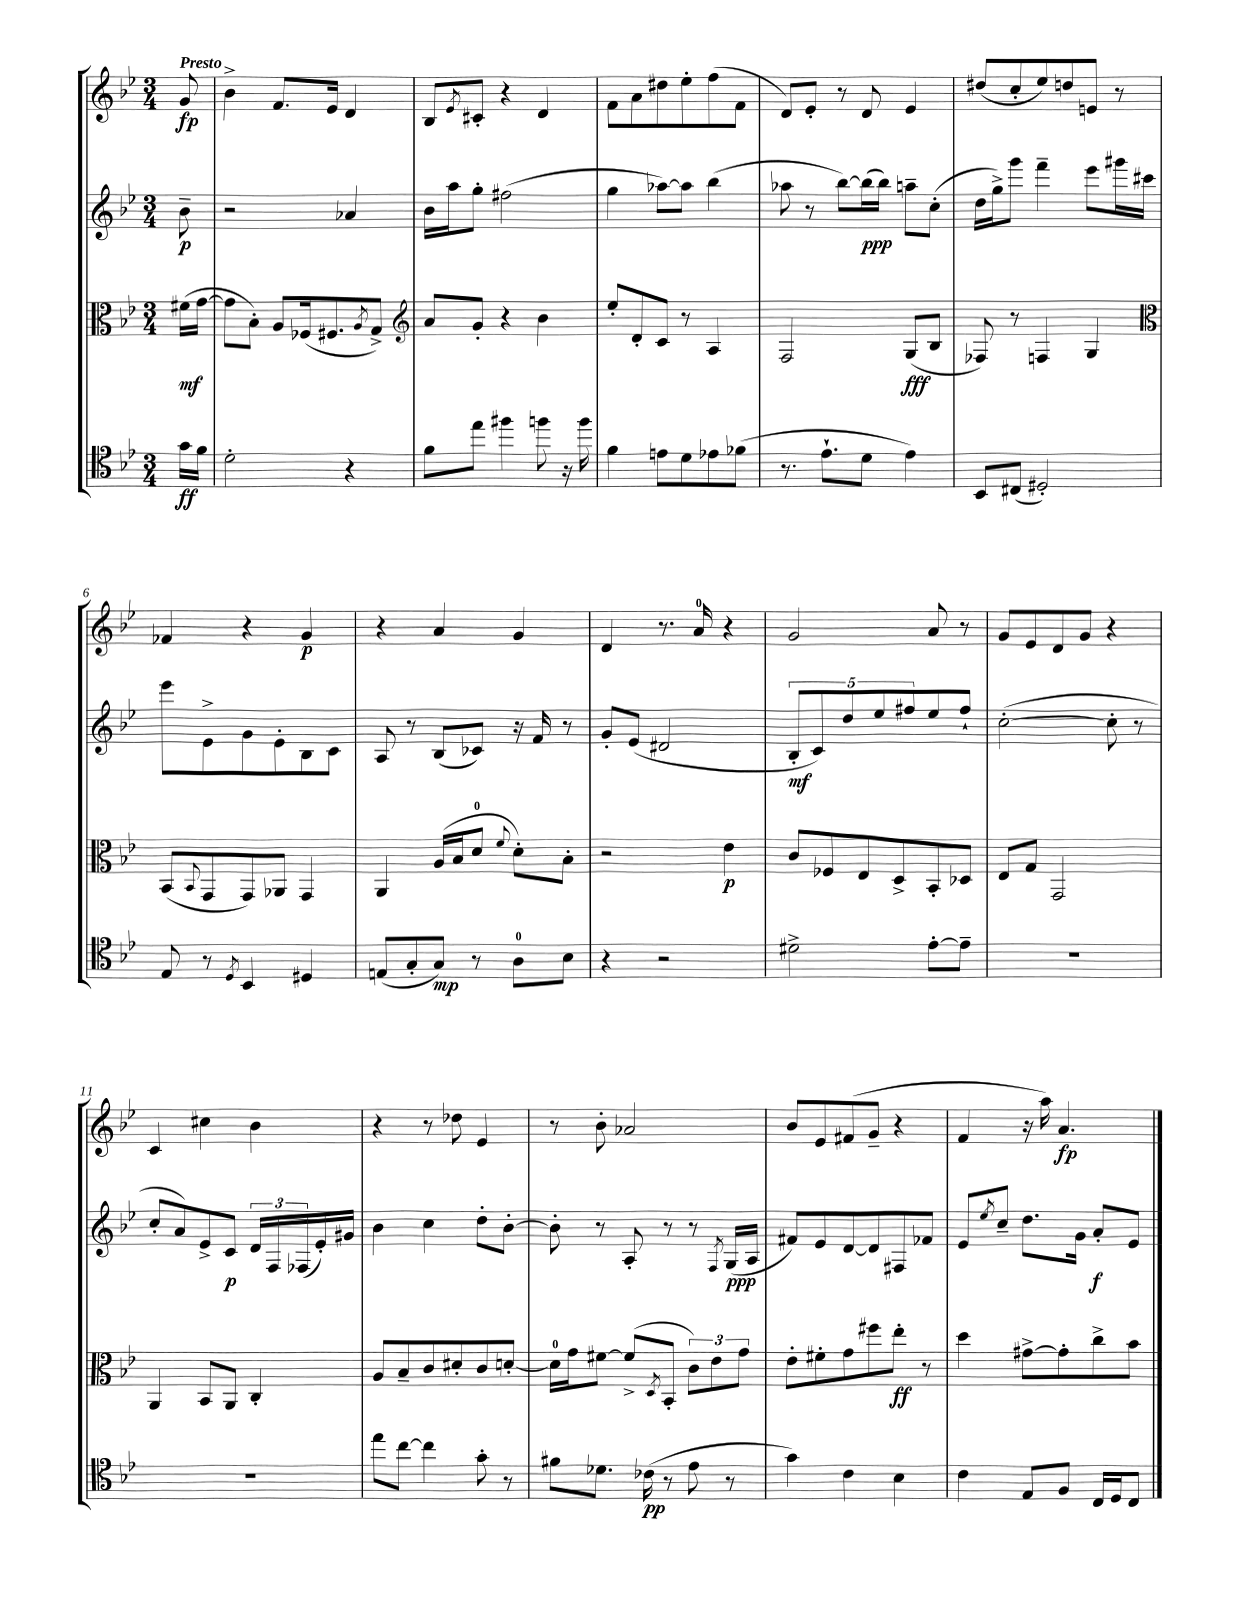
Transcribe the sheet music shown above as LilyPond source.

<<
\new StaffGroup <<
\new Staff = "s0" {
    \clef treble \key bes \major \numericTimeSignature \time 3/4 \partial 8 \tempo "Presto"
    g'8\fp |
    bes'4-> f'8. ees'16 d'4 |
    bes8 \acciaccatura { ees'8 } cis'8-. r4 d'4 |
    f'8 a'8 dis''8 ees''8-. f''8( f'8 |
    d'8) ees'8-. r8 d'8 ees'4 |
    dis''8( c''8-. ees''8) d''8 e'8 r8 |
    fes'4 r4 g'4\p |
    r4 a'4 g'4 |
    d'4 r8. a'16-0 r4 |
    g'2 a'8 r8 |
    g'8 ees'8 d'8 g'8 r4 |
    c'4 cis''4 bes'4 |
    r4 r8 des''8 ees'4 |
    r8 bes'8-. aes'2 |
    bes'8 ees'8 fis'8( g'8-- r4 |
    f'4 r16 a''16) a'4.\fp \bar "|." |
}
\new Staff = "s1" {
    \clef treble \key bes \major \numericTimeSignature \time 3/4 \partial 8
    bes'8--\p |
    r2 aes'4 |
    bes'16 a''16 g''8-. fis''2( |
    g''4 aes''8~) aes''8 bes''4( |
    aes''8 r8 bes''8~) bes''16\ppp( bes''16) a''8-- c''8-.( |
    d''16 g''16->) g'''8 f'''4-- ees'''8 gis'''16 cis'''16 |
    ees'''8 ees'8-> g'8 ees'8-. bes8 c'8 |
    a8 r8 bes8( ces'8) r16 f'16 r8 |
    g'8-. ees'8( dis'2 |
    \tuplet 5/4 { bes8-.\mf c'8) d''8 ees''8 fis''8 } ees''8 fis''8-! |
    c''2~-.( c''8-. r8 |
    c''8-. a'8) ees'8-> c'8\p \tuplet 3/2 { d'16 f16 fes16( } ees'16-.) gis'16 |
    bes'4 c''4 d''8-. bes'8~-. |
    bes'8-. r8 a8-. r8 r8 \acciaccatura { f8 } g16\ppp( a16 |
    fis'8) ees'8 d'8~ d'8 fis8 fes'8 |
    ees'8 \acciaccatura { ees''8 } c''8-- d''8. g'16 a'8-.\f ees'8 \bar "|." |
}
\new Staff = "s2" {
    \clef alto \key bes \major \numericTimeSignature \time 3/4 \partial 8
    fis'16\mf( g'16~ |
    g'8 bes8-.) a8 fes16( fis8. \acciaccatura { a8 } g8->) |
    \clef treble a'8 g'8-. r4 bes'4 |
    ees''8-. d'8-. c'8 r8 a4 |
    f2 g8\fff( bes8 |
    fes8) r8 f4 g4 |
    \clef alto bes,8( \appoggiatura { bes,8 } g,8 g,8) aes,8 g,4 |
    a,4 a16( bes16 d'8-0 \appoggiatura { f'8 } d'8-.) bes8-. |
    r2 ees'4\p |
    c'8 fes8 ees8 d8-> bes,8-. des8 |
    ees8 g8 g,2 |
    a,4 bes,8 a,8 c4-. |
    a8 bes8-- c'8 dis'8-. c'8 d'8~-. |
    d'16-0 g'16 fis'8~ fis'8->( \acciaccatura { d8 } bes,8-. \tuplet 3/2 { c'8) ees'8 g'8 } |
    ees'8-. fis'8-. g'8 fis''8 ees''8-.\ff r8 |
    d''4 gis'8~-> gis'8-. c''8-> bes'8 \bar "|." |
}
\new Staff = "s3" {
    \clef tenor \key bes \major \numericTimeSignature \time 3/4 \partial 8
    g'16\ff f'16 |
    d'2-. r4 |
    f'8 ees''8 fis''4 f''8 r16 f''16 |
    f'4 e'8 d'8 ees'8 fes'8( |
    r8. ees'8.-! d'8 ees'4) |
    bes,8 cis8( dis2-.) |
    ees8 r8 \acciaccatura { d8 } bes,4 dis4 |
    e8( g8-. g8\mp) r8 a8-0 bes8 |
    r4 r2 |
    dis'2-> ees'8~-. ees'8-- |
    R2. |
    R2. |
    ees''8 c''8~ c''4 g'8-. r8 |
    fis'8 des'8. ces'16\pp( r8 ees'8 r8 |
    g'4) c'4 bes4 |
    c'4 ees8 f8 c16 d16 c8 \bar "|." |
}
>>
>>
